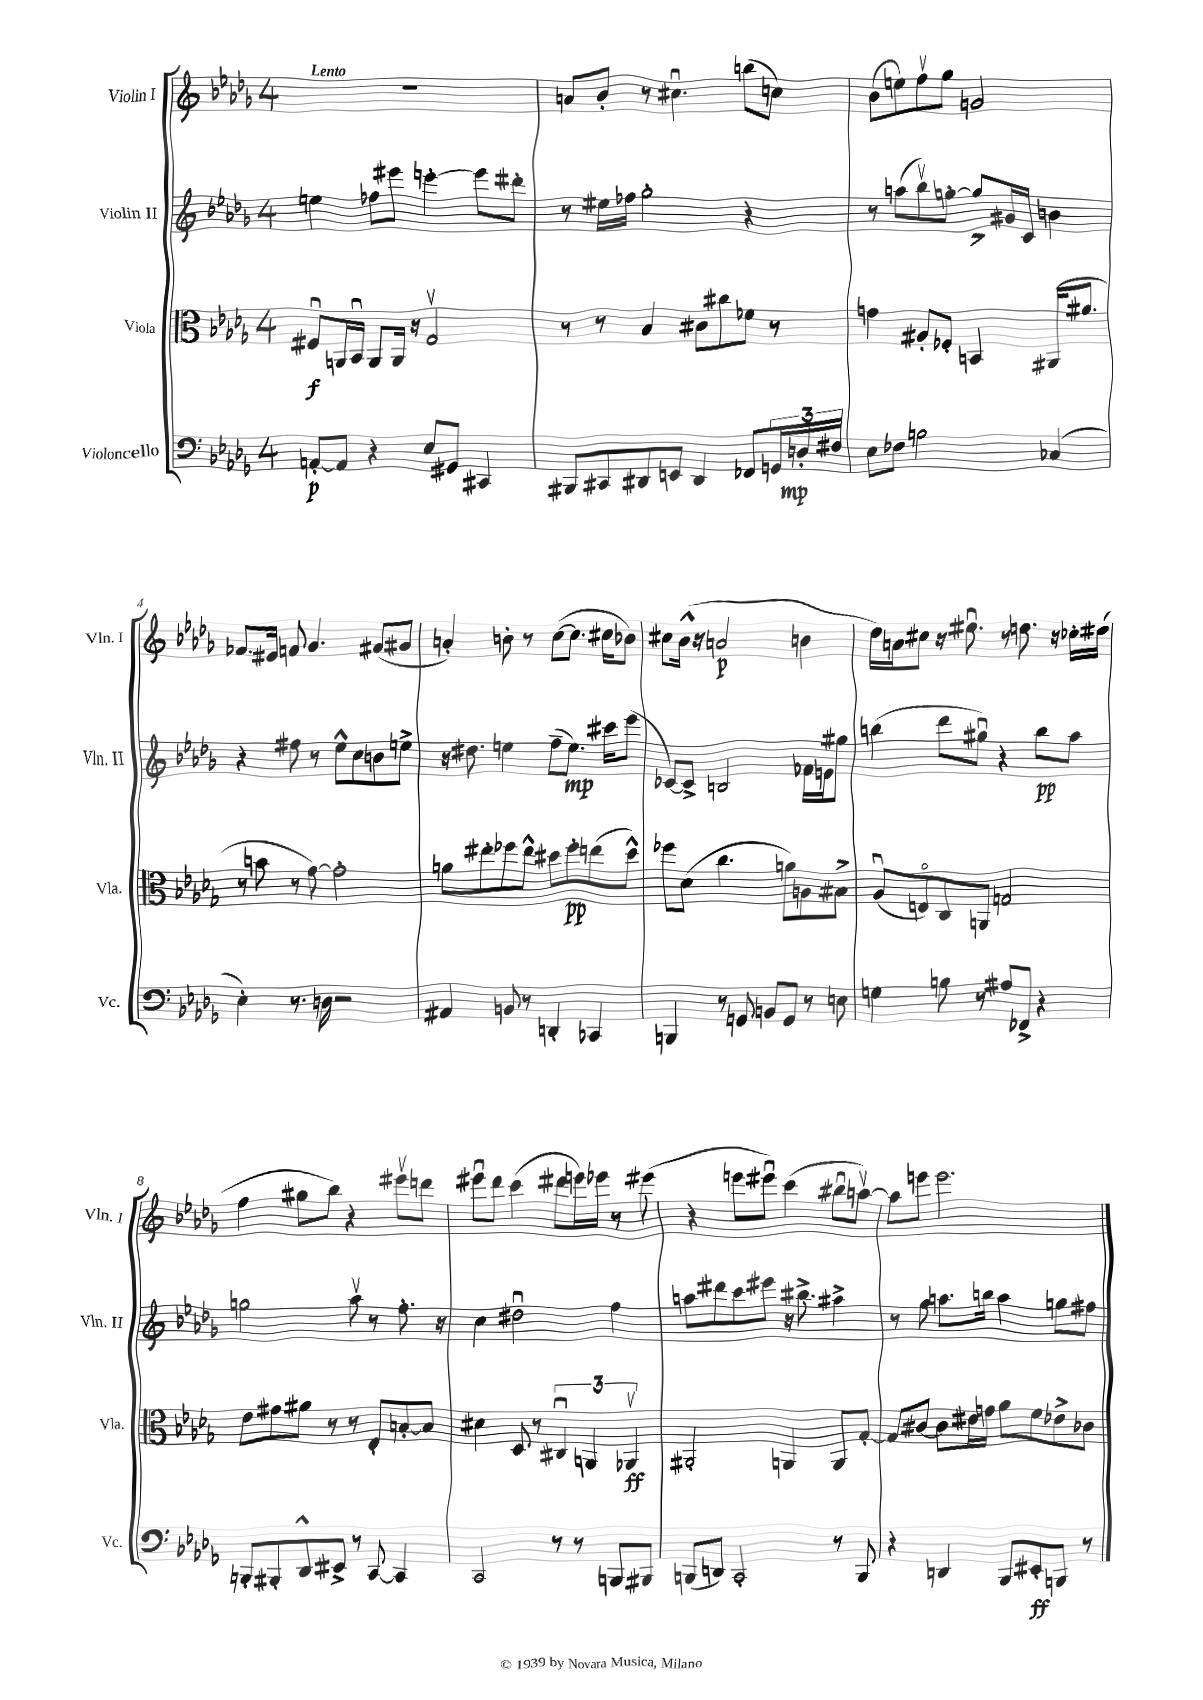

**kern	**dynam	**kern	**dynam	**kern	**dynam	**kern	**dynam
*part4	*part4	*part3	*part3	*part2	*part2	*part1	*part1
*staff4	*staff4	*staff3	*staff3	*staff2	*staff2	*staff1	*staff1
*I"Violoncello	*	*I"Viola	*	*I"Violin II	*	*I"Violin I	*
*I'Vc.	*	*I'Vla.	*	*I'Vln. II	*	*I'Vln. I	*
*clefF4	*	*clefC3	*	*clefG2	*	*clefG2	*
*k[b-e-a-d-g-]	*	*k[b-e-a-d-g-]	*	*k[b-e-a-d-g-]	*	*k[b-e-a-d-g-]	*
*M4/4	*	*M4/4	*	*M4/4	*	*M4/4	*
=1	=1	=1	=1	=1	=1	=1	=1
!	!	!	!	!	!	!LO:TX:a:B:t=Lento	!
[8AAn'/L	p	8F#Xu/L	f	4een\	.	1r	.
8AA/J]	.	16AAn/L	.	.	.	.	.
.	.	16BB-u/JJ	.	.	.	.	.
4r	.	8AA/L	.	8ff-X\L	.	.	.
.	.	16AA/Jk	.	8eee#X\J	.	.	.
.	.	16r	.	.	.	.	.
8E-/L	.	2G-v/	.	[4eeen'\	.	.	.
8GG#X/J	.	.	.	.	.	.	.
4CC#X/	.	.	.	8eee\L]	.	.	.
.	.	.	.	8ddd#X'\J	.	.	.
=2	=2	=2	=2	=2	=2	=2	=2
8BBB#X/L	.	8r	.	8r	.	8an/L	.
8CC#X/	.	8r	.	16ee#X\LL	.	8b-'/J	.
.	.	.	.	16ff-X\JJ	.	.	.
8DD#X/	.	4B-/	.	2gg-'\	.	8r	.
8EEn/J	.	.	.	.	.	4.cc#Xu\	.
4DD#/	.	8c#X\L	.	.	.	.	.
.	.	8cc#X\	.	.	.	.	.
8FF-X/L	.	8f-X\J	.	4r	.	(8bbn\L	.
24GGn/L	.	8r	.	.	.	8ccn\J)	.
24Dn'/	mp	.	.	.	.	.	.
24F#X/JJ	.	.	.	.	.	.	.
=3	=3	=3	=3	=3	=3	=3	=3
8E-\L	.	4gn\	.	8r	.	(8b-\L	.
8F-X\J	.	.	.	(8aan\L	.	8een\)	.
2Bn\	.	8A#X'/L	.	8bb-v\)	.	8ffv\	.
.	.	8F-X'/J	.	[8ggn'\J	.	8gg-\J	.
.	.	4BBn/	.	8gg^/L]	.	2gn/	.
.	.	.	.	16g#X/L	.	.	.
.	.	.	.	16c/JJ	.	.	.
(4C-X/	.	(16AA#X/KL	.	4bn\	.	.	.
.	.	8.a#X/J	.	.	.	.	.
!!LO:LB:g=z
=4	=4	=4	=4	=4	=4	=4	=4
4E-'\)	.	8r	.	4r	.	8.f-X/L	.
.	.	8bn\	.	.	.	.	.
.	.	.	.	.	.	16e#X/Jk	.
8.r	.	8r	.	8ff#X\	.	8fn/	.
.	.	[8g-\)	.	8r	.	4.g-/	.
16Dn\	.	.	.	.	.	.	.
2r	.	2g-'\]	.	8ee-^^\L	.	.	.
.	.	.	.	8cc\	.	.	.
.	.	.	.	8bn\	.	(8f#X/L	.
.	.	.	.	8een^\J	.	8g#X/J	.
=5	=5	=5	=5	=5	=5	=5	=5
4AA#X/	.	8an\L	.	16r	.	4an'/)	.
.	.	.	.	8.dd#X\	.	.	.
.	.	8ee#X'\	.	.	.	.	.
8BBn/	.	8ff-X\	.	4een\	.	8bn'\	.
8r	.	8ee#^^\J	.	.	.	8r	.
4DDn'/	.	8dd#X\L	.	(8ff~\L	.	([8cc\L	.
.	.	8ff-'\	pp	8.ee\J)	mp	8.cc\J]	.
4CC-X/	.	(8een\	.	.	.	.	.
.	.	.	.	16ccc#X\KL	.	16cc#X\KL	.
.	.	8dd#^^\J)	.	(8eee-\J	.	8b-X\J)	.
=6	=6	=6	=6	=6	=6	=6	=6
4BBBn/	.	8ff-X\L	.	[8c-X/L)	.	8cc#X\L	.
.	.	(8d-\J	.	8c-^/J]	.	(16b-^^\Jk	.
.	.	.	.	.	.	16r	.
8r	.	4.cc\	.	2Bn/	.	2an/	p
8GGn/	.	.	.	.	.	.	.
8BBn/L	.	.	.	.	.	.	.
8GG/J	.	8an\L)	.	.	.	.	.
8r	.	8An\	.	16f-X\LL	.	4bn\	.
.	.	.	.	16en\J	.	.	.
8En\	.	8B#X^\J	.	8gg#X\J	.	.	.
=7	=7	=7	=7	=7	=7	=7	=7
4Gn\	.	(8A-u/L	.	(4bbn\	.	16dd-\LL)	.
.	.	.	.	.	.	16an\J	.
.	.	8En/)	.	.	.	8cc#X\J	.
8Bn\	.	8C/	.	8ddd-\L	.	16r	.
.	.	.	.	.	.	8.ee#Xu\	.
8r	.	8AAn/J	.	8gg#Xu\J)	.	.	.
8A#X/L	.	2Gn/	.	4r	.	8r	.
8FF-X^/J	.	.	.	.	.	8.ddn\	.
4r	.	.	.	8bb\L	pp	.	.
.	.	.	.	.	.	16r	.
.	.	.	.	8aa-\J	.	16cc-X'\LL	.
.	.	.	.	.	.	(16dd#X\JJ	.
!!LO:LB:g=z
=8	=8	=8	=8	=8	=8	=8	=8
8BBBn'/L	.	8e-\L	.	2ggn\	.	4ff\	.
8BBB#X'/	.	8g#X\	.	.	.	.	.
8DD-^^/	.	8a#X\J	.	.	.	8gg#X\L	.
8EE#X^/J	.	8r	.	.	.	8bb-\J)	.
8r	.	8r	.	8aa-v\	.	4r	.
[8CC/	.	8E-'/L	.	8r	.	.	.
4CC/]	.	[8Bn'/	.	8.ff'\	.	8eee#Xv\L	.
.	.	8B/J]	.	.	.	8dddn\J	.
.	.	.	.	16r	.	.	.
=9	=9	=9	=9	=9	=9	=9	=9
2CC/	.	4d#X\	.	4cc\	.	8eee#Xu\L	.
.	.	.	.	.	.	8ddd-\J	.
.	.	8D-/	.	2dd#Xu\	.	(4ccc\	.
.	.	8r	.	.	.	.	.
8r	.	6C#Xu/	.	.	.	8ddd#X\L	.
8r	.	.	.	.	.	16eeen\L)	.
.	.	6AAn/	.	.	.	.	.
.	.	.	.	.	.	16eee-X\JJ	.
8BBBn/L	.	.	.	4ff\	.	8r	.
.	.	6AA-Xv/	ff	.	.	.	.
8BBB#X/J	.	.	.	.	.	(8eee#X\	.
=10	=10	=10	=10	=10	=10	=10	=10
(8BBBn/L	.	2AA#X'/	.	8aan\L	.	4r	.
8DDn/J)	.	.	.	8ddd#X\	.	.	.
2CC'/	.	.	.	8ccc\	.	8eeen\L	.
.	.	.	.	8eee#X\J	.	8eee#Xu\J)	.
.	.	4AAn/	.	16r	.	(4ccc\	.
.	.	.	.	8.bb#X^\	.	.	.
8r	.	8AA/L	.	4aa#X^\	.	8bb#Xu\L	.
8BBB/	.	[8G-'/J	.	.	.	[8aanv\J)	.
=11	=11	=11	=11	=11	=11	=11	=11
4r	.	8G-/L]	.	8r	.	8aa\L]	.
.	.	[8c#X/J	.	8gg-\	.	8eeen\J	.
4DDn/	.	8c#\L]	.	8.aan\L	.	2.eee\	.
.	.	16e#X\L	.	.	.	.	.
.	.	16gn\JJ	.	16bbn\Jk	.	.	.
8BBB-/L	.	8a-\L	.	4aa\	.	.	.
8EE#X'/	ff	8f\	.	.	.	.	.
8BBBn/J	.	8e-X^\	.	8ggn\L	.	.	.
8r	.	8c-X\J	.	8ff#X\J	.	.	.
==	==	==	==	==	==	==	==
*-	*-	*-	*-	*-	*-	*-	*-
